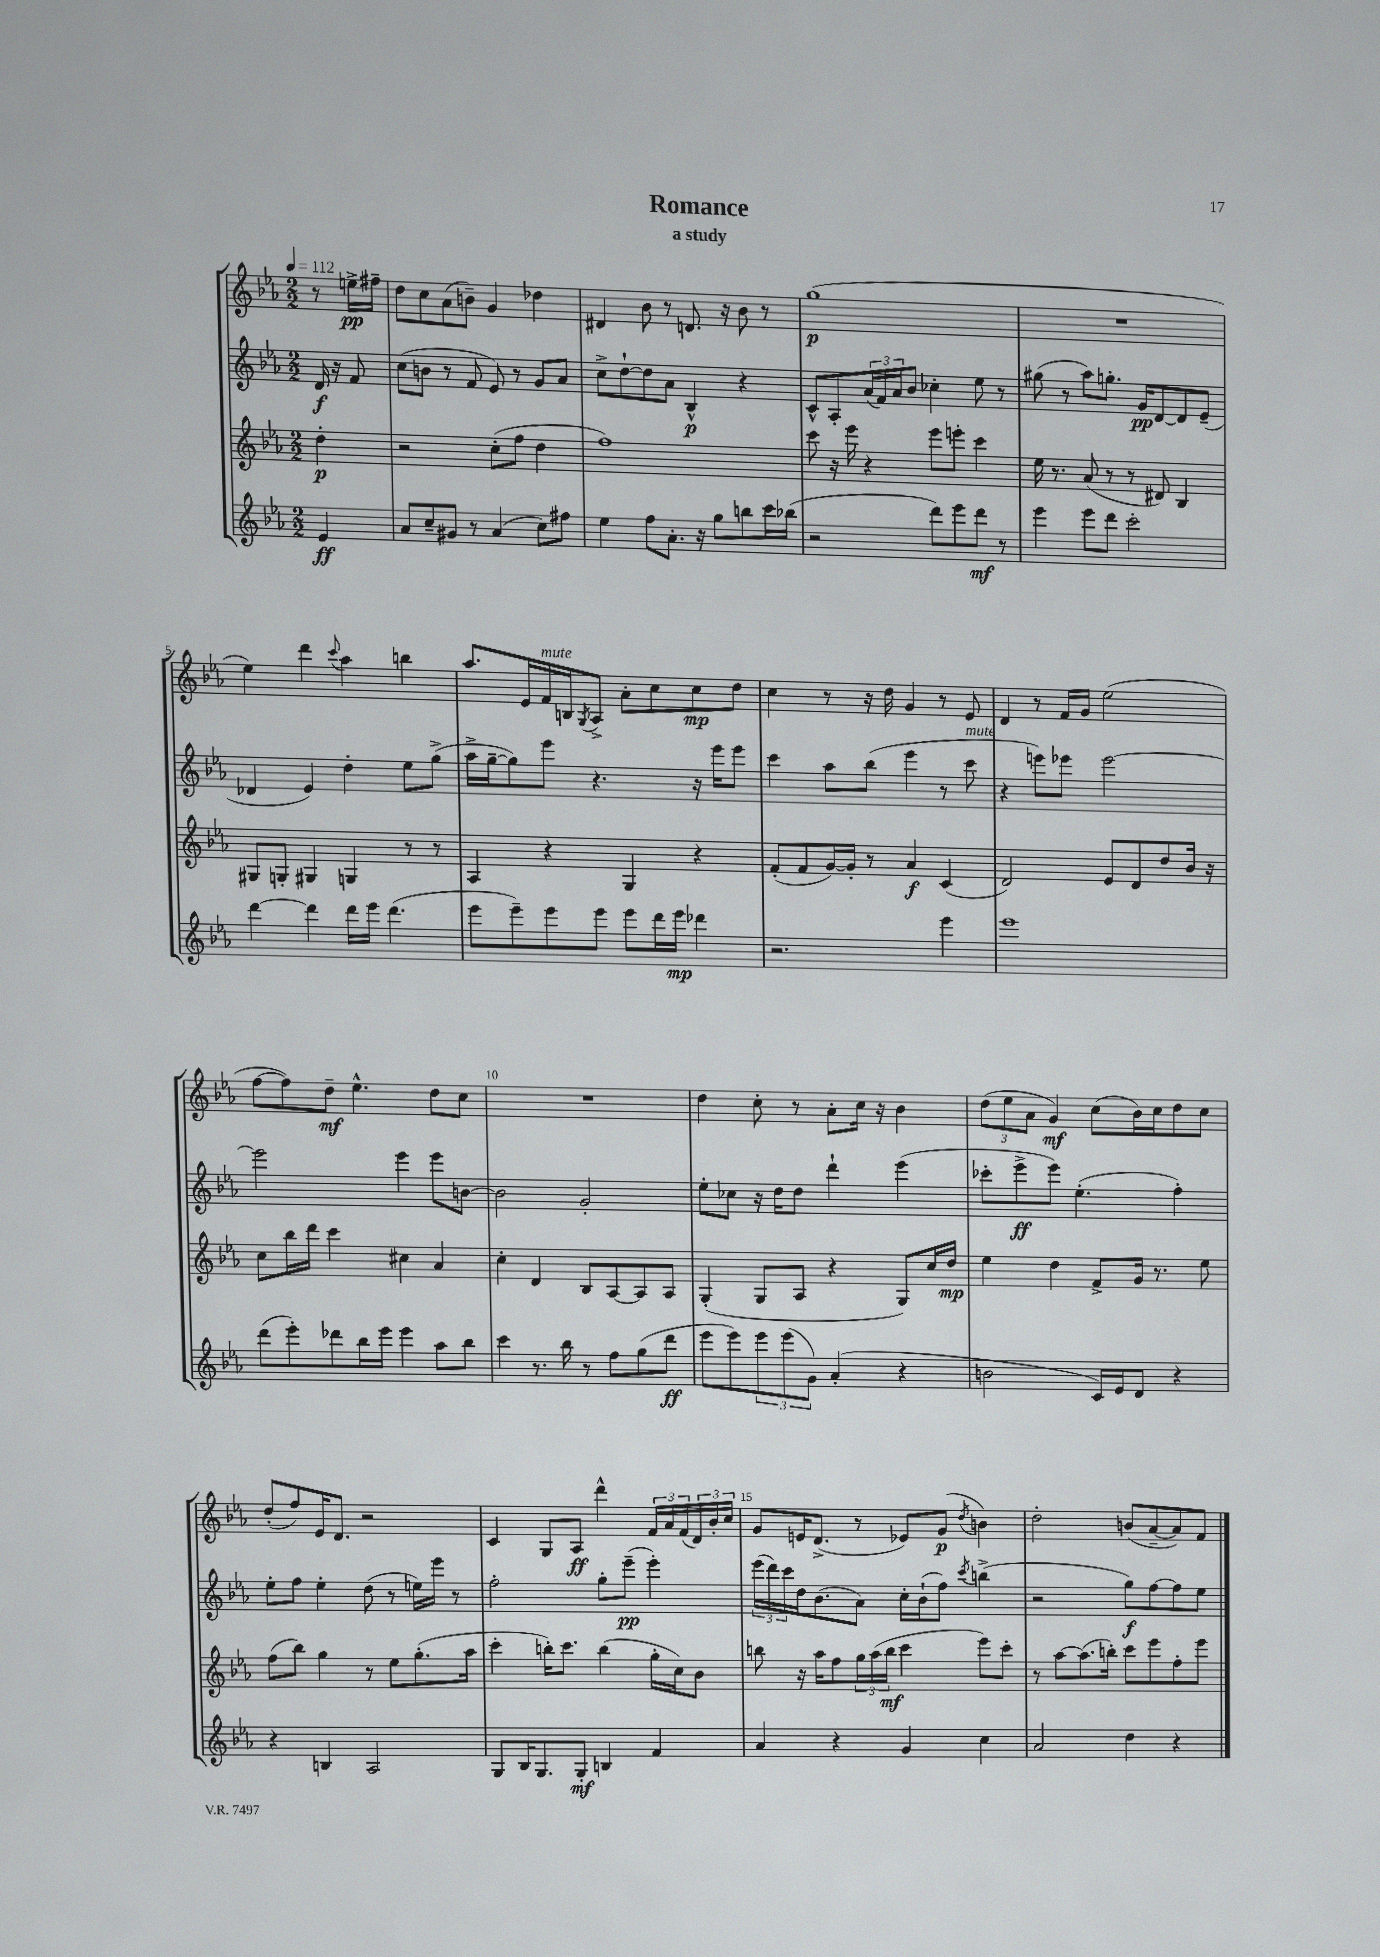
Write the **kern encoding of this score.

**kern	**kern	**kern	**kern
*staff4	*staff3	*staff2	*staff1
*clefG2	*clefG2	*clefG2	*clefG2
*k[b-e-a-]	*k[b-e-a-]	*k[b-e-a-]	*k[b-e-a-]
*M2/2	*M2/2	*M2/2	*M2/2
*MM112	*MM112	*MM112	*MM112
4e-	4dd'	16d	8r
.	.	16r	.
.	.	8f	16ee^
.	.	.	16ff#~
=	=	=	=
8a-	2r	(8cc	8dd
8cc~	.	8b	8cc
8g#	.	8r	(8a-
8r	.	8f	8b~)
(4a-	(8cc'	8e-)	4g
.	8ff	8r	.
8cc)	4dd	8g	4dd-
8ff#	.	8a-	.
=	=	=	=
4ee-	1ff)	8cc^	4d#
.	.	[8dd`	.
8ff	.	8dd]	8b-
8.a-'	.	8a-	8r
.	.	4B-^^	8.d
16r	.	.	.
8gg	.	.	.
.	.	.	16r
8bb	.	4r	8b-
16ccc	.	.	8r
(16bb-	.	.	.
=	=	=	=
2r	8ccc	8c^^	(1gg
.	16r	8A-'	.
.	16eee-	.	.
.	4r	(24a-	.
.	.	24f)	.
.	.	24a-	.
.	.	8b-	.
8ddd)	8eee-	4cc-'	.
8eee-	8eee'	.	.
8ddd	4ccc	8ee-	.
8r	.	8r	.
=	=	=	=
4eee-	16ee-	(8gg#	1r
.	8.r	.	.
.	.	8r	.
8eee-	(8a-	8aa-)	.
8ddd	8r	8.gg'	.
2ccc'	8r	.	.
.	.	16g	.
.	8d#)	[8d	.
.	4B-	8d]	.
.	.	(8e-~	.
=	=	=	=
[4ddd	8G#	4d-	4ee-)
.	8G'	.	.
4ddd]	4G#	4e-)	4ddd
.	.	.	8qqccc
16ddd	4G	4dd'	4aa-
16eee-	.	.	.
(4.ddd	.	.	.
.	8r	8ee-	4bb
.	8r	(8gg^	.
=	=	=	=
8eee-	4A-	16aa-^	8.aa-
.	.	[16gg~	.
8eee-~)	.	8gg])	.
.	.	.	16e-
8eee-	4r	8eee-	16f
.	.	.	16B
.	.	.	8qG
8eee-	.	4.r	8A-^
8eee-	4G	.	8a-'
16ddd	.	.	8cc
16eee-	.	.	.
4ddd-	4r	16r	8cc
.	.	16eee-	.
.	.	8eee-	8dd
=	=	=	=
2.r	(8f'	4ccc	4cc
.	8f	.	.
.	[16g)	8aa-	8r
.	16g']	.	.
.	8r	(8bb-	16r
.	.	.	16dd
.	4a-	4eee-	4g
4eee-	(4c	8r	8r
.	.	8ccc	8e-
=	=	=	=
1eee-	2d)	4r	4d
.	.	8eee)	8r
.	.	8eee-	16f
.	.	.	16g
.	8e-	[2eee-	(2ee-
.	8d	.	.
.	8dd	.	.
.	16b-	.	.
.	16r	.	.
=	=	=	=
(8ddd	8cc	2eee-]	[8ff
8eee-')	16bb-	.	8ff])
.	16ddd	.	.
8ddd-	4ccc	.	8dd~
16bb-	.	.	4.ee-^^
16eee-	.	.	.
4eee-	4cc#	4eee-	.
8aa-	4a-	8eee-	8dd
8bb-	.	[8b	8cc
=	=	=	=
4ccc	4cc'	2b]	1r
8.r	4d	.	.
16bb-	.	.	.
8r	8B-	2g'	.
8ff	[8A-	.	.
(8gg	8A-]	.	.
8ddd	8A-	.	.
=	=	=	=
8eee-	(4G'	8ee-'	4dd
8eee-)	.	8cc-	.
12eee-	8G	16r	8cc'
.	.	16dd	.
(12eee-	.	.	.
.	8A-	8dd	8r
12g)	.	.	.
(4a-'	4r	4ddd`	8a-'
.	.	.	16cc
.	.	.	16r
4r	8G)	(4eee-	4b-
.	16cc	.	.
.	16dd	.	.
=	=	=	=
2b	4ee-	8ccc-'	(12dd
.	.	.	12ee-
.	.	8eee-^	.
.	.	.	12a-
.	4dd	8eee-)	4g)
.	.	(4.ee-'	.
16c)	8f^	.	(8cc
16e-	.	.	.
8d	16g	.	16b-)
.	8.r	.	16cc
4r	.	4ff')	8dd
.	8ee-	.	8cc
=	=	=	=
4r	(8ff	8ee-'	(8dd'
.	8bb-)	8ff	8ff)
4B	4gg	4ee-'	16e-
.	.	.	8.d
2A-	8r	(8dd	2r
.	8ee-	8r	.
.	(8.gg'	16ee)	.
.	.	16eee-	.
.	.	8r	.
.	16aa-	.	.
=	=	=	=
8G	4ccc'	2ff'	4c
16B-	.	.	.
8.G	.	.	.
.	16bb')	.	8G
.	8.ccc	.	.
8G'	.	.	8A-
4B	(4bb	8gg'	4ddd^^
.	.	(8eee-~	.
4f	16gg'	4eee-')	24f
.	.	.	24a-
.	16cc)	.	.
.	.	.	(24f
.	8b-	.	24d)
.	.	.	24b-'
.	.	.	24cc
=	=	=	=
4a-	8bb	(24eee-	8g
.	.	24ddd)	.
.	.	24ccc	.
.	16r	16dd	16e
.	16aa-	(8.b-	(8.d^
4r	8ff	.	.
.	24gg	8a-)	8r
.	(24aa-	.	.
.	24bb	.	.
4g	4ccc	16cc'	8e-)
.	.	(16b-`	.
.	.	8ff)	(8g
.	.	8qccc	8qdd
4cc	8eee-)	(4bb^	4b)
.	8ccc'	.	.
=	=	=	=
2a-	8r	2r	2dd'
.	[8aa-	.	.
.	(8.aa-]	.	.
.	16bb')	.	.
4dd	8ccc	8gg)	(8b
.	8eee-	[8ff	[8a-~
4r	8ff'	8ff]	8a-])
.	8eee-	8ee-	8f
==	==	==	==
*-	*-	*-	*-
